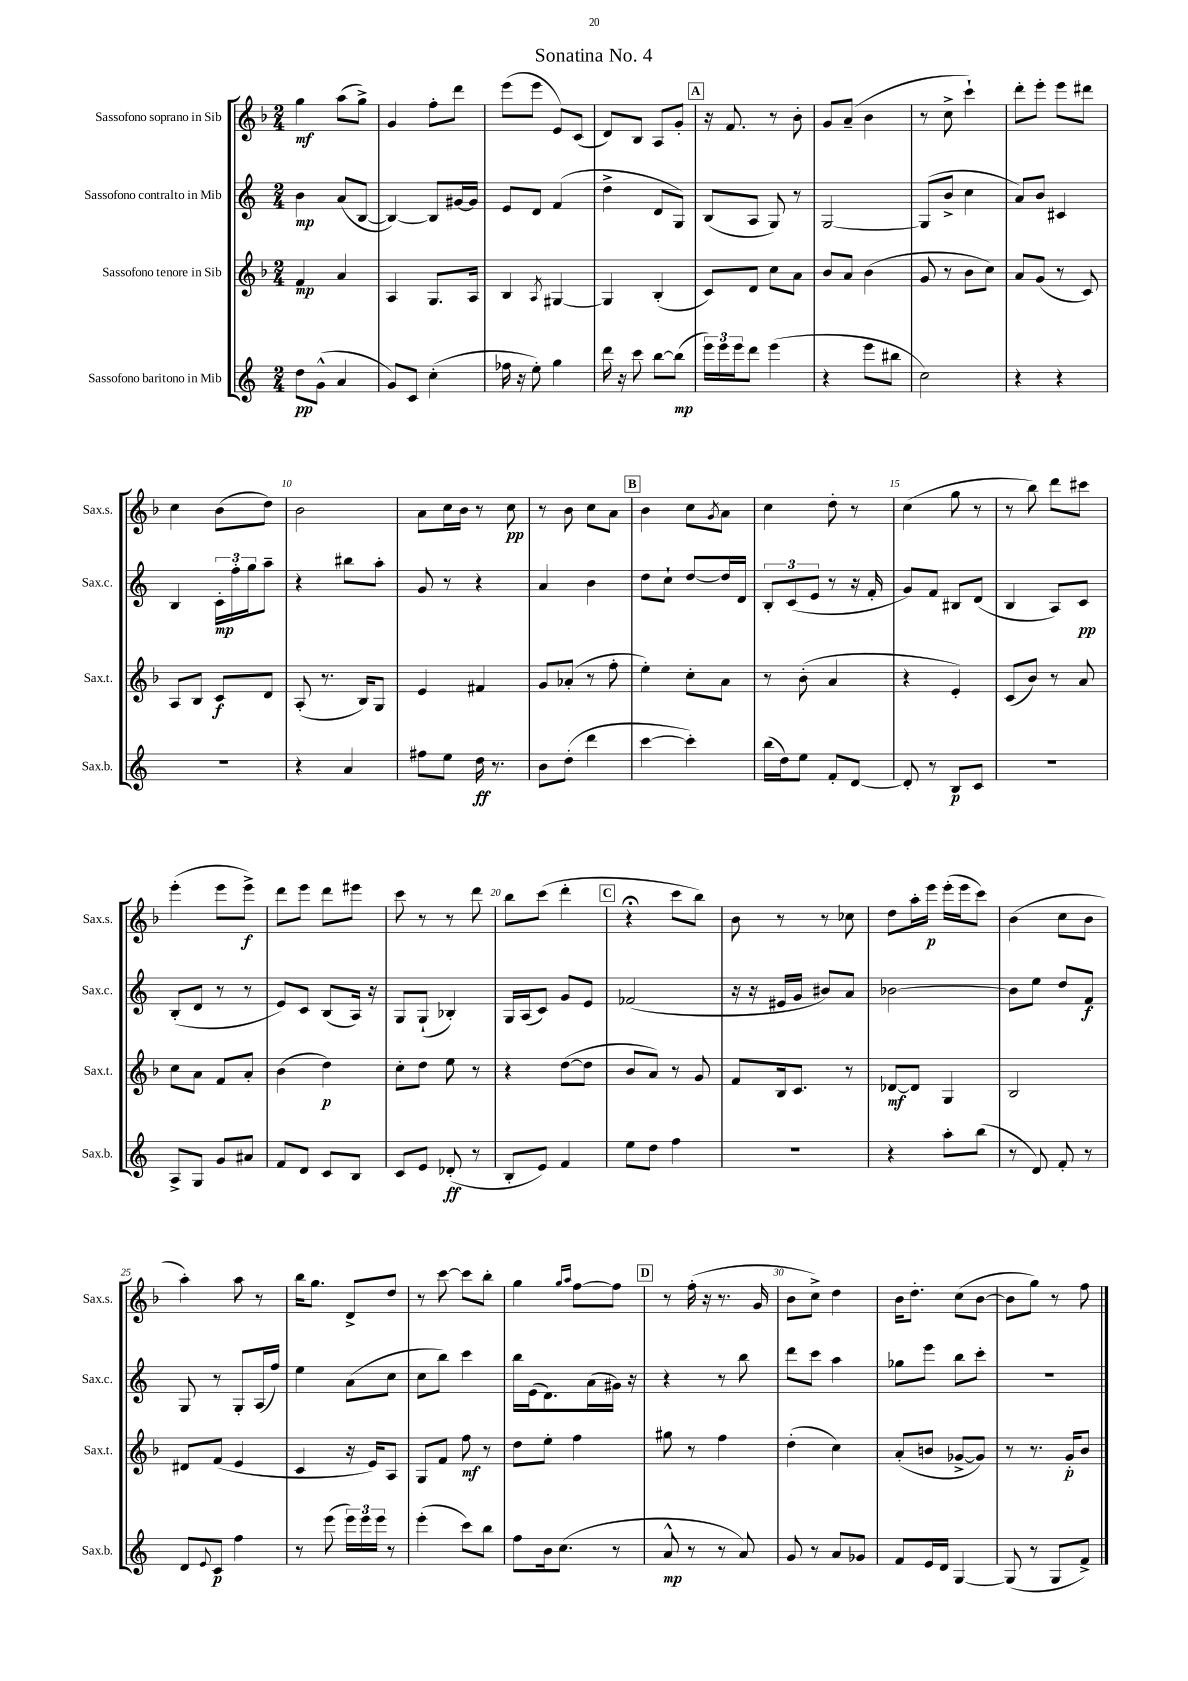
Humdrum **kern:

**kern	**dynam	**kern	**dynam	**kern	**dynam	**kern	**dynam
*part4	*part4	*part3	*part3	*part2	*part2	*part1	*part1
*staff4	*staff4	*staff3	*staff3	*staff2	*staff2	*staff1	*staff1
*I"Sassofono baritono in Mib	*	*I"Sassofono tenore in Sib	*	*I"Sassofono contralto in Mib	*	*I"Sassofono soprano in Sib	*
*I'Sax.b.	*	*I'Sax.t.	*	*I'Sax.c.	*	*I'Sax.s.	*
*clefG2	*	*clefG2	*	*clefG2	*	*clefG2	*
*k[]	*	*k[b-]	*	*k[]	*	*k[b-]	*
*M2/4	*	*M2/4	*	*M2/4	*	*M2/4	*
=1	=1	=1	=1	=1	=1	=1	=1
8dd\L	pp	4f/	mp	4b\	mp	4gg\	mf
(8g^^\J	.	.	.	.	.	.	.
4a/	.	4a/	.	(8a/L	.	(8aa\L	.
.	.	.	.	[8B/J	.	8gg^\J)	.
=2	=2	=2	=2	=2	=2	=2	=2
8g/L)	.	4A/	.	4B/_)	.	4g/	.
8c/J	.	.	.	.	.	.	.
(4cc'\	.	8.G/L	.	8B/L]	.	8ff'\L	.
.	.	.	.	[16g#X/L	.	8ddd\J	.
.	.	16A/Jk	.	16g#/JJ]	.	.	.
=3	=3	=3	=3	=3	=3	=3	=3
16ff-X\	.	4B-/	.	8e/L	.	(8eee\L	.
16r	.	.	.	.	.	.	.
8ee'\)	.	.	.	8d/J	.	8eee\J	.
.	.	8qA/	.	.	.	.	.
4gg\	.	[4G#X/	.	(4f/	.	8e/L)	.
.	.	.	.	.	.	(8c/J	.
=4	=4	=4	=4	=4	=4	=4	=4
16ddd\	.	4G#/]	.	4dd^\	.	8d/L)	.
16r	.	.	.	.	.	.	.
8ccc\	.	.	.	.	.	8B-/J	.
[8bb\L	.	(4B-'/	.	8d/L	.	8A/L	.
(8bb\J]	mp	.	.	8G/J)	.	8g'/J	.
!!LO:REH:place=s1:t=A
=5	=5	=5	=5	=5	=5	=5	=5
24eee\LL)	.	8c/L)	.	(8B/L	.	16r	.
24eee\	.	.	.	.	.	.	.
.	.	.	.	.	.	8.f/	.
24eee\J	.	.	.	.	.	.	.
8ddd\J	.	8d/J	.	8A/J	.	.	.
(4eee\	.	8cc\L	.	8G/)	.	8r	.
.	.	8a\J	.	8r	.	8b-'\	.
=6	=6	=6	=6	=6	=6	=6	=6
4r	.	8b-/L	.	[2G/	.	8g/L	.
.	.	8a/J	.	.	.	(8a~/J	.
8eee\L	.	(4b-\	.	.	.	4b-\	.
8bb#X\J	.	.	.	.	.	.	.
=7	=7	=7	=7	=7	=7	=7	=7
2cc\)	.	8g/	.	(8G/L]	.	8r	.
.	.	8r	.	8b^/J	.	8cc^\	.
.	.	8b-\L	.	4cc\	.	4ccc`\)	.
.	.	8cc\J)	.	.	.	.	.
=8	=8	=8	=8	=8	=8	=8	=8
4r	.	8a/L	.	8a/L)	.	8ddd'\L	.
.	.	(8g/J	.	8b/J	.	8eee'\J	.
4r	.	8r	.	4c#X/	.	8eee\L	.
.	.	8c/)	.	.	.	8ddd#X\J	.
!!LO:LB:g=z
=9	=9	=9	=9	=9	=9	=9	=9
2r	.	8A/L	.	4B/	.	4cc\	.
.	.	8B-/J	.	.	.	.	.
.	.	8c/L	f	24c'\LL	mp	(8b-\L	.
.	.	.	.	24ff'\	.	.	.
.	.	.	.	24gg\J	.	.	.
.	.	8d/J	.	8aa~\J	.	8dd\J)	.
=10	=10	=10	=10	=10	=10	=10	=10
4r	.	(8A'/	.	4r	.	2b-\	.
.	.	8.r	.	.	.	.	.
4a/	.	.	.	8bb#X\L	.	.	.
.	.	16B-/KL)	.	.	.	.	.
.	.	8G/J	.	8aa'\J	.	.	.
=11	=11	=11	=11	=11	=11	=11	=11
8ff#X\L	.	4e/	.	8g/	.	8a\L	.
8ee\J	.	.	.	8r	.	16cc\L	.
.	.	.	.	.	.	16b-\JJ	.
16dd\	ff	4f#X/	.	4r	.	8r	.
8.r	.	.	.	.	.	.	.
.	.	.	.	.	.	8cc\	pp
=12	=12	=12	=12	=12	=12	=12	=12
8b\L	.	8g/L	.	4a/	.	8r	.
(8dd'\J	.	(8a-X'/J	.	.	.	8b-\	.
4ddd\	.	8r	.	4b\	.	8cc\L	.
.	.	8ff'\	.	.	.	8a\J	.
!!LO:REH:place=s1:t=B
=13	=13	=13	=13	=13	=13	=13	=13
[4ccc\	.	4ee'\)	.	8dd\L	.	4b-\	.
.	.	.	.	8cc`\J	.	.	.
4ccc'\])	.	8cc'\L	.	[8dd/L	.	8cc\L	.
.	.	.	.	.	.	8qg/	.
.	.	8a\J	.	16dd/L]	.	8a\J	.
.	.	.	.	16d/JJ	.	.	.
=14	=14	=14	=14	=14	=14	=14	=14
(16bb\LL	.	8r	.	12B'/L	.	4cc\	.
16dd\J)	.	.	.	.	.	.	.
.	.	.	.	(12c/	.	.	.
8ee\J	.	(8b-'\	.	.	.	.	.
.	.	.	.	12e/J	.	.	.
8f'/L	.	4a/	.	8r	.	8dd'\	.
[8d/J	.	.	.	16r	.	8r	.
.	.	.	.	16f'/	.	.	.
=15	=15	=15	=15	=15	=15	=15	=15
8d'/]	.	4r	.	8g/L)	.	(4cc\	.
8r	.	.	.	8f/J	.	.	.
8B/L	p	4e'/)	.	8B#X/L	.	8gg\	.
8c/J	.	.	.	(8d/J	.	8r	.
=16	=16	=16	=16	=16	=16	=16	=16
2r	.	(8c/L	.	4B/	.	8r	.
.	.	8b-/J)	.	.	.	8bb-\)	.
.	.	8r	.	8A/L)	.	8ddd\L	.
.	.	8a/	.	8c/J	pp	8ccc#X\J	.
!!LO:LB:g=z
=17	=17	=17	=17	=17	=17	=17	=17
8A^/L	.	8cc\L	.	(8B'/L	.	(4eee'\	.
8G/J	.	8a\J	.	8d/J	.	.	.
8g/L	.	8f/L	.	8r	.	8eee\L	.
8a#X/J	.	8a'/J	.	8r	.	8eee^\J)	f
=18	=18	=18	=18	=18	=18	=18	=18
8f/L	.	(4b-\	.	8e/L)	.	8ddd\L	.
8d/J	.	.	.	8c/J	.	8eee\J	.
8c/L	.	4dd\)	p	(8B/L	.	8ddd\L	.
8B/J	.	.	.	16A/Jk)	.	8eee#X\J	.
.	.	.	.	16r	.	.	.
=19	=19	=19	=19	=19	=19	=19	=19
8c/L	.	8cc'\L	.	8G/L	.	8ccc\	.
8e/J	.	8dd\J	.	(8G`/J	.	8r	.
(8d-X'/	ff	8ee\	.	4B-X'/)	.	8r	.
8r	.	8r	.	.	.	8ddd\	.
=20	=20	=20	=20	=20	=20	=20	=20
8B'/L	.	4r	.	16G/LL	.	8bb-\L	.
.	.	.	.	(16A/J	.	.	.
8e/J)	.	.	.	8c/J)	.	(8ccc\J	.
4f/	.	([8dd\L	.	8g/L	.	4ddd'\	.
.	.	8dd\J]	.	8e/J	.	.	.
!!LO:REH:place=s1:t=C
=21	=21	=21	=21	=21	=21	=21	=21
8ee\L	.	8b-/L	.	(2f-X/	.	4r;<	.
8dd\J	.	8a/J)	.	.	.	.	.
4ff\	.	8r	.	.	.	8ccc\L	.
.	.	8g/	.	.	.	8bb-\J)	.
=22	=22	=22	=22	=22	=22	=22	=22
2r	.	8f/L	.	16r	.	8b-\	.
.	.	.	.	16r	.	.	.
.	.	16B-/k	.	16e#X/LL	.	8r	.
.	.	8.c/J	.	16g/JJ	.	.	.
.	.	.	.	8b#X/L)	.	8r	.
.	.	8r	.	8a/J	.	8cc-X\	.
=23	=23	=23	=23	=23	=23	=23	=23
4r	.	[8d-X/L	mf	[2b-X\	.	8dd\L	.
.	.	8d-/J]	.	.	.	16aa'\L	.
.	.	.	.	.	.	16eee\JJ	p
8aa'\L	.	4G/	.	.	.	(16eee'\LL	.
.	.	.	.	.	.	16eee\J	.
(8bb\J	.	.	.	.	.	8ccc\J)	.
=24	=24	=24	=24	=24	=24	=24	=24
8r	.	2B-/	.	8b-\L]	.	(4b-\	.
8d/)	.	.	.	8ee\J	.	.	.
8f'/	.	.	.	8dd/L	.	8cc\L	.
8r	.	.	.	8f/J	f	8b-\J	.
!!LO:LB:g=z
=25	=25	=25	=25	=25	=25	=25	=25
8d/L	.	8d#X/L	.	8G/	.	4aa'\)	.
8qqe/	.	.	.	.	.	.	.
8c/J	p	(8f/J	.	8r	.	.	.
4ff\	.	4e/	.	8G'/L	.	8aa\	.
.	.	.	.	(16A/L	.	8r	.
.	.	.	.	16ff/JJ)	.	.	.
=26	=26	=26	=26	=26	=26	=26	=26
8r	.	4c/	.	4ee\	.	16bb-\KL	.
.	.	.	.	.	.	8.gg\J	.
(8eee\	.	.	.	.	.	.	.
24eee\LL)	.	16r	.	(8a\L	.	8d^/L	.
24eee\	.	.	.	.	.	.	.
.	.	16e/KL)	.	.	.	.	.
24eee\JJ	.	.	.	.	.	.	.
8r	.	8A/J	.	8cc\J	.	8dd/J	.
=27	=27	=27	=27	=27	=27	=27	=27
(4eee'\	.	8G/L	.	8cc\L	.	8r	.
.	.	8f/J	.	8bb\J)	.	[8ccc\	.
8ccc\L)	.	8ff\	mf	4ccc\	.	8ccc\L]	.
8bb\J	.	8r	.	.	.	8bb-'\J	.
=28	=28	=28	=28	=28	=28	=28	=28
8ff\L	.	8dd\L	.	16bb\LL	.	4gg\	.
.	.	.	.	(16e\J	.	.	.
16b\k	.	8ee'\J	.	8.d\)	.	.	.
(8.cc\J	.	.	.	.	.	.	.
.	.	.	.	.	.	16qqgg/LL	.
.	.	.	.	.	.	16qqaa/JJ	.
.	.	4ff\	.	.	.	[8ff\L	.
.	.	.	.	(16a\L	.	.	.
8r	.	.	.	16g#X\JJ)	.	8ff\J]	.
.	.	.	.	16r	.	.	.
!!LO:REH:place=s1:t=D
=29	=29	=29	=29	=29	=29	=29	=29
8a^^/	mp	8gg#X\	.	4r	.	8r	.
8r	.	8r	.	.	.	(16ff'\	.
.	.	.	.	.	.	16r	.
8r	.	4ff\	.	8r	.	8.r	.
8a/)	.	.	.	8bb\	.	.	.
.	.	.	.	.	.	16g/	.
=30	=30	=30	=30	=30	=30	=30	=30
8g/	.	(4dd'\	.	8ddd\L	.	8b-\L	.
8r	.	.	.	8ccc\J	.	8cc^\J)	.
8a/L	.	4cc\)	.	4aa\	.	4dd\	.
8g-X/J	.	.	.	.	.	.	.
=31	=31	=31	=31	=31	=31	=31	=31
8f/L	.	(8a'/L	.	8gg-X\L	.	16b-\KL	.
.	.	.	.	.	.	8.dd'\J	.
16e/L	.	8bn/J	.	8eee\J	.	.	.
16d/JJ	.	.	.	.	.	.	.
[4G/	.	[8g-X^/L	.	8bb\L	.	(8cc\L	.
.	.	8g-/J])	.	8ccc'\J	.	[8b-\J	.
=32	=32	=32	=32	=32	=32	=32	=32
(8G/]	.	8r	.	2r	.	8b-\L]	.
8r	.	8.r	.	.	.	8gg\J)	.
8G/L	.	.	.	.	.	8r	.
.	.	16g'/KL	p	.	.	.	.
8f^/J)	.	8b-/J	.	.	.	8ff\	.
==	==	==	==	==	==	==	==
*-	*-	*-	*-	*-	*-	*-	*-
